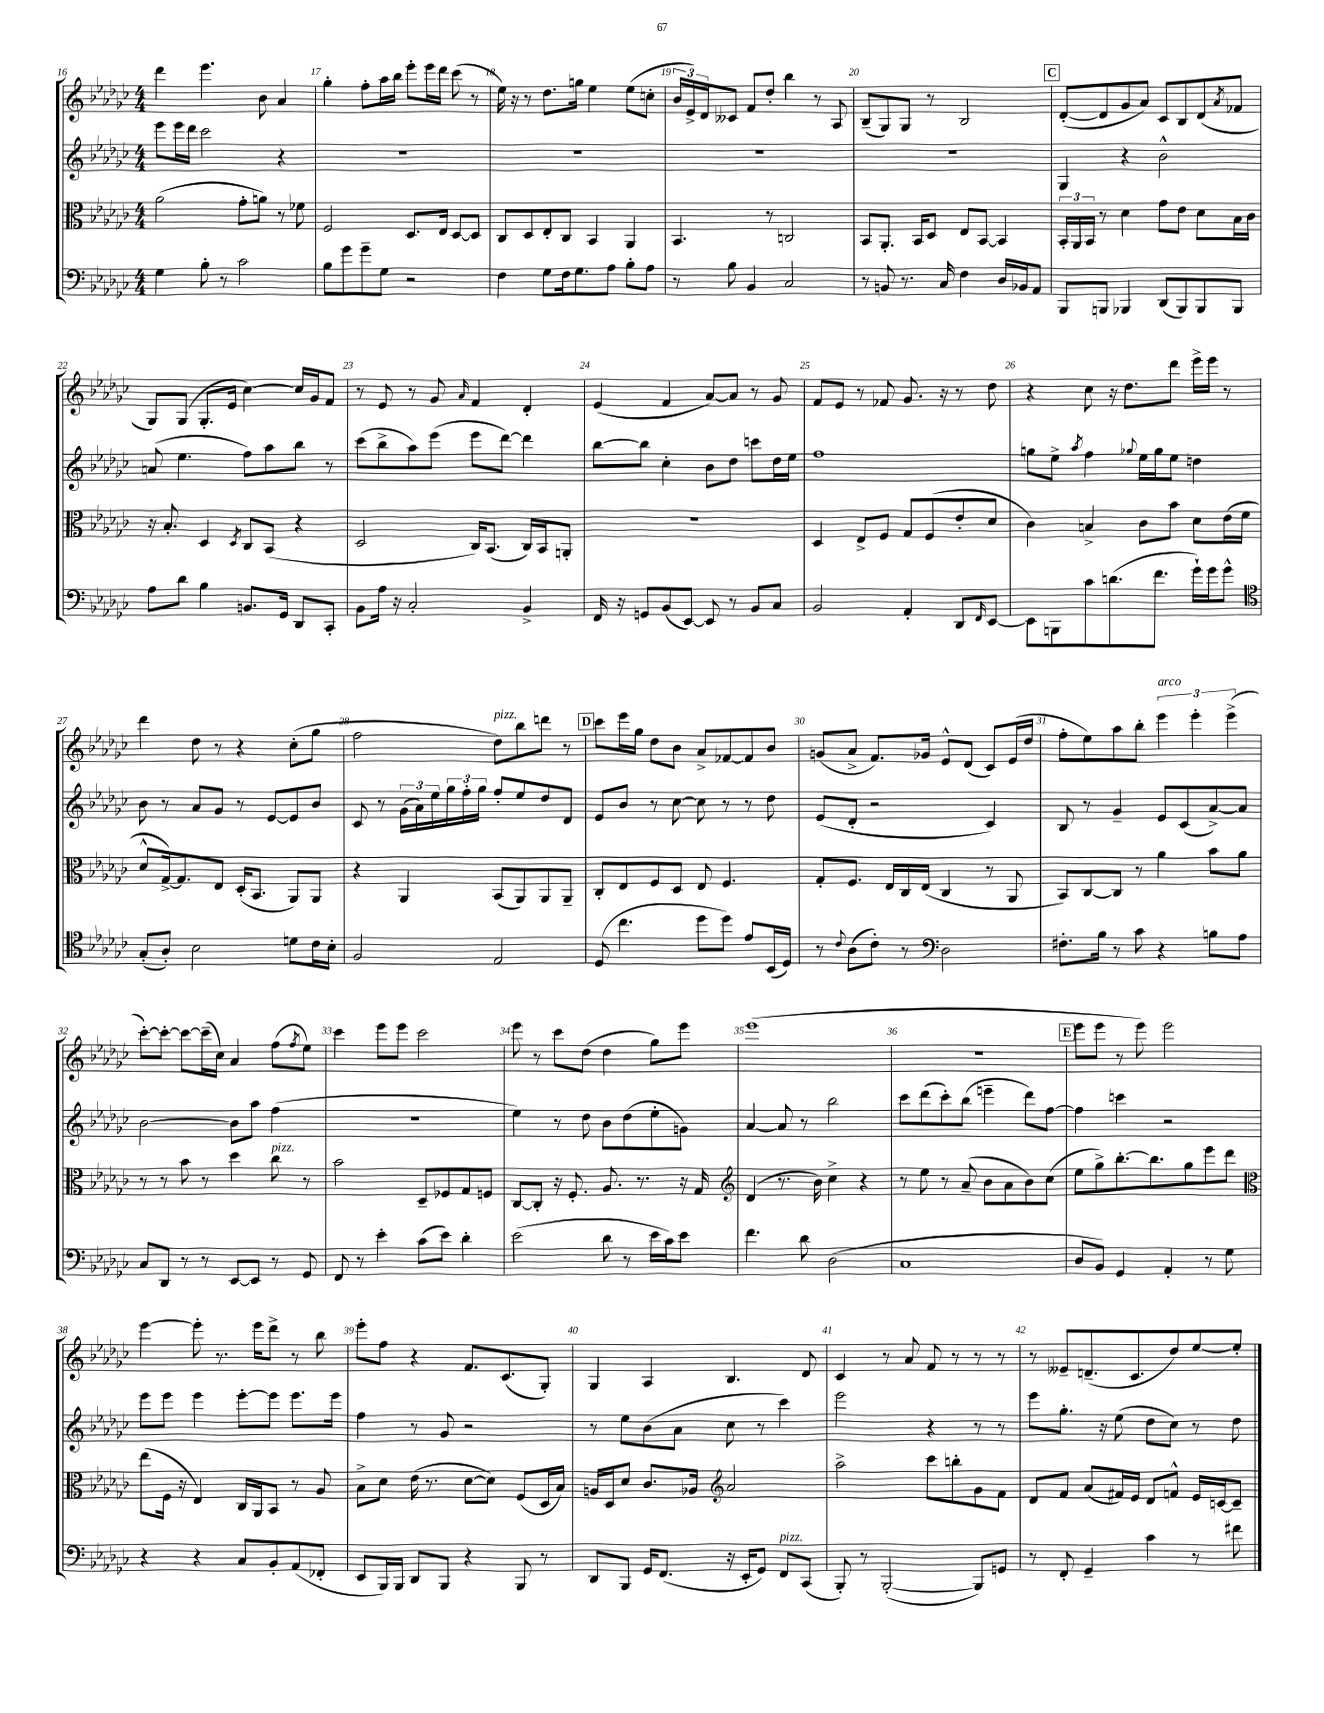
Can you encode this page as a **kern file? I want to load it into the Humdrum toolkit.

**kern	**kern	**kern	**kern
*staff4	*staff3	*staff2	*staff1
*clefF4	*clefC3	*clefG2	*clefG2
*k[b-e-a-d-g-c-]	*k[b-e-a-d-g-c-]	*k[b-e-a-d-g-c-]	*k[b-e-a-d-g-c-]
*M4/4	*M4/4	*M4/4	*M4/4
4G-	(2a-	8eee-	4ddd-
.	.	16eee-	.
.	.	16ddd-	.
8B-'	.	2ccc-	4.eee-
8r	.	.	.
2c-	8g-'	.	.
.	8a)	.	8b-
.	8r	4r	4a-
.	8f-	.	.
=	=	=	=
8B-	2F	1r	4gg-'
8g-	.	.	.
8g-~	.	.	8ff'
8G-	.	.	16aa-
.	.	.	16bb-
2r	8.D-	.	8eee-'
.	.	.	16eee-
.	16E-	.	16ddd-
.	[8D-	.	(8ccc-
.	8D-]	.	8r
=	=	=	=
4F	8C-	1r	16ee-)
.	.	.	16r
.	8D-	.	8r
8G-	8E-'	.	8.dd-
16F	8C-	.	.
8.G-	.	.	16gg
.	4BB-	.	4ee-
8A-	.	.	.
8B-'	4AA-	.	(8ee-
8A-	.	.	8cc'
=	=	=	=
8r	4.BB-	1r	24b-
.	.	.	24e-^)
.	.	.	24d-
8B-	.	.	8c--
4BB-	.	.	8f
.	8r	.	8dd-'
2C-	2C	.	4bb-
.	.	.	8r
.	.	.	8A-
=	=	=	=
8r	8BB-	1r	(8B-~
8BB	8.AA-'	.	8G-)
8.r	.	.	8G-
.	16BB-	.	.
.	8D-	.	8r
16C-	.	.	.
4F	8E-	.	2B-
.	[8BB-	.	.
16D-	4BB-]	.	.
16BB-	.	.	.
8AA-	.	.	.
=	=	=	=
8BBB-	24BB-'	4G-	([8d-'
.	24AA-	.	.
.	24BB-	.	.
8BBB	8r	.	8d-]
4BBB-	4d-	4r	8g-
.	.	.	8a-)
(8DD-	8g-	2b-^^	8c-
8BBB-)	8e-	.	8B-
8BBB-	8d-	.	(8d-
.	.	.	8qa-
8BBB-	16B-	.	8f-
.	16c-	.	.
=	=	=	=
8A-	16r	(8a	8G-)
.	8.B-'	.	.
8d-	.	4.ee-	(8G-
4B-	4D-	.	8.G-'
.	.	.	16e-
.	8qD-	.	.
8.BB	8C-	8ff)	[4cc-)
.	(8BB-	8aa-	.
16GG-	.	.	.
8DD-	4r	8bb-	16cc-]
.	.	.	16g-
8CC-'	.	8r	8f
=	=	=	=
8BB-	2D-	(8ccc-	8r
16A-	.	8bb-^	8e-
16r	.	.	.
2C-'	.	8aa-)	8r
.	.	(8eee-	8g-
.	.	.	16qqa-
.	16C-)	8eee-	4f
.	(8.BB-	.	.
.	.	[8ddd-)	.
4BB-^	16C-)	4ddd-]	4d-'
.	16BB-	.	.
.	8AA'	.	.
=	=	=	=
16FF	1r	[8bb-	(4e-
16r	.	.	.
8GG	.	8bb-]	.
(8BB-	.	4cc-'	4f
[8EE-)	.	.	.
8EE-]	.	8b-	[8a-)
8r	.	8dd-	8a-]
8BB-	.	8ccc	8r
8C-	.	16dd-	8g-
.	.	16ee-	.
=	=	=	=
2BB-	4D-	1ff	8f
.	.	.	8e-
.	8E-^	.	8r
.	8F	.	8f-
4AA-'	8G-	.	8.g-
.	(8F	.	.
.	.	.	16r
8DD-	8e-'	.	8r
16qqFF	.	.	.
[8EE-	8d-	.	8dd-
=	=	=	=
8EE-]	4c-)	8gg	4r
8BBB	.	8ee-^	.
.	.	8qaa-	.
8c-	4B^	4ff	8cc-
(8.d	.	.	16r
.	.	.	8.dd-
.	.	8qqgg-	.
.	8c-	16ee-	.
8.f	.	16gg-	.
.	8b-	8ee-	8ddd-
16g-`)	8d-	4dd	16eee-^
16g-	.	.	16eee-
8g-^^	(16e-	.	8r
.	16f	.	.
=	=	=	=
*clefC4	*	*	*
(8G-'	8d-^^	8b-	4ddd-
8A-')	[16G-^)	8r	.
.	8.G-]	.	.
2B-	.	8a-	8dd-
.	8E-	8g-	8r
.	(16D-'	8r	4r
.	8.BB-	.	.
.	.	[8e-	.
8d	8AA-)	8e-]	(8cc-'
16c-	8AA-	8b-	8gg-
16B-'	.	.	.
=	=	=	=
2F	4r	8c-	2ff
.	.	8r	.
.	4AA-	(24g-	.
.	.	24a-)	.
.	.	24ee-	.
.	.	24gg-	.
.	.	24ff'	.
.	.	24gg-	.
2E-	(8BB-	8ff'	8dd-)
.	8AA-)	8ee-	8bb-
.	8AA-	8dd-	8ddd
.	8AA-~	8d-	8r
=	=	=	=
(8D-	8C-'	8e-	8ccc-
4.cc-	8E-	8b-	16eee-
.	.	.	16gg-
.	8F	8r	8dd-
.	8D-	[8cc-	8b-
8dd-	8E-	8cc-]	8a-^
8dd-)	4.F	8r	[8f-
8e-	.	8r	8f-]
(16BB-	.	8dd-	8b-
16D-)	.	.	.
=	=	=	=
8r	8G-'	(8e-	(8g
8qqc-	.	.	.
(8A-	8.F	8d-'	8a-^
8c-')	.	2r	8.f)
.	16E-	.	.
8r	16C-	.	.
.	(16E-	.	16g-
*clefF4	*	*	*
2D-	4C-	.	8e-^^
.	.	.	(8d-
.	8r	4c-)	8c-)
.	8AA-	.	(16e-
.	.	.	16dd-
=	=	=	=
8.F#'	8BB-)	8B-	8ff'
.	[8C-	8r	8ee-)
16B-	.	.	.
8r	8C-]	4g-~	8aa-
8c-	8r	.	8bb-'
4r	4a-	8e-	6eee-
.	.	(8c-	.
.	.	.	6eee-'
8B	8b-	[8a-^)	.
.	.	.	(6eee-^
8A-	8a-	8a-]	.
=	=	=	=
8C-	8r	[2b-	[8ccc-')
8DD-	8r	.	8ccc-'_
8r	8b-	.	8ccc-_
8r	8r	.	(16ccc-~]
.	.	.	16cc-)
[8EE-	4dd-	8b-]	4a-
8EE-]	.	8aa-	.
8r	8cc-	(4ff	(8ff
.	.	.	8qff
8GG-	8r	.	8ee-)
=	=	=	=
8FF	2b-	1r	4ccc-
8r	.	.	.
4e-'	.	.	8eee-
.	.	.	8eee-
(8c-	8D-~	.	2ccc-
8e-)	8F-	.	.
4d-'	8G-	.	.
.	8F	.	.
=	=	=	=
(2e-	[8C-	4ee-)	8eee-
.	8C-']	.	8r
.	16r	8r	8ccc-
.	8.F'	.	.
.	.	8dd-	(8dd-
8d-	8.A-	8b-	4dd-
8r	.	(8dd-	.
.	8.r	.	.
16e-	.	8ee-'	8gg-)
16c-)	.	.	.
8e-	16r	8g)	8eee-
.	16G-	.	.
=	=	=	=
*	*clefG2	*	*
4.f	(4d-	[4a-	(1eee-
.	8.r	8a-]	.
8d-	.	8r	.
.	16b-)	.	.
(2D-	4cc-^	2bb-	.
.	4r	.	.
=	=	=	=
1C-	8r	8ccc-	1r
.	8ee-	(8ddd-	.
.	8r	8ccc-')	.
.	(8a-~	(8bb-	.
.	8b-	4eee~	.
.	8a-	.	.
.	8b-)	8ddd-)	.
.	(8cc-	[8ff	.
=	=	=	=
8D-	8ee-	4ff]	8eee-
8BB-)	8gg-^)	.	8eee-
4GG-	[8.bb-'	4ccc	8r
.	.	.	8eee-)
.	8.bb-]	.	.
4AA-'	.	2r	2eee-
.	8gg-	.	.
8r	8eee-	.	.
8G-	8ddd-	.	.
=	=	=	=
*	*clefC3	*	*
4r	(8ee-	8eee-	[4eee-
.	16F	8eee-	.
.	16r	.	.
4r	4E-)	4eee-	8eee-']
.	.	.	8.r
8C-	16C-	[8eee-'	.
.	16AA-	.	16eee-
8BB-'	8BB-	8eee-]	8ddd-^
(8AA-	8r	8.eee-	8r
8FF-'	8A-	.	8bb-
.	.	16eee-	.
=	=	=	=
8EE-	8B-^	4ff	8eee-'
16BBB-)	8d-	.	8ff
16BBB-	.	.	.
8DD-	(16e-	8r	4r
.	8.r	.	.
8BBB-	.	8g-	.
4r	[8d-	2r	8.f
.	8d-])	.	.
.	.	.	(8.c-
8BBB-	(8F	.	.
8r	16D-	.	8G-')
.	16B-)	.	.
=	=	=	=
8DD-	16A	8r	4G-
.	16D-	.	.
8BBB-	8d-	8ee-	.
16GG-	8.c-	(8b-	4A-
(8.FF	.	.	.
.	.	8a-	.
.	16A-	.	.
*	*clefG2	*	*
16r	2a-	8cc-	4.B-
16EE-'	.	.	.
8GG-)	.	8r	.
8FF	.	4ccc-)	.
(8CC-	.	.	8d-
=	=	=	=
8BBB-')	2aa-^	2eee-	4c-
8r	.	.	.
([2BBB-'	.	.	8r
.	.	.	8a-
.	8ccc-	4r	8f
.	8bb'	.	8r
8BBB-])	8g-	8r	8r
8GG	8f	8r	8r
=	=	=	=
8r	8d-	8eee-	8r
8FF'	8f	8.gg-'	8e--~
4GG-~	(8a-	.	(8.d~
.	.	16r	.
.	16f#)	(8ee-	.
.	16e-	.	8.c-
4c-	8d-	8dd-	.
.	8f^^	8cc-)	8dd-)
8r	16e-	8r	[8ee-
.	[16c	.	.
8f#	8c~]	8dd-	8ee-']
==	==	==	==
*-	*-	*-	*-
